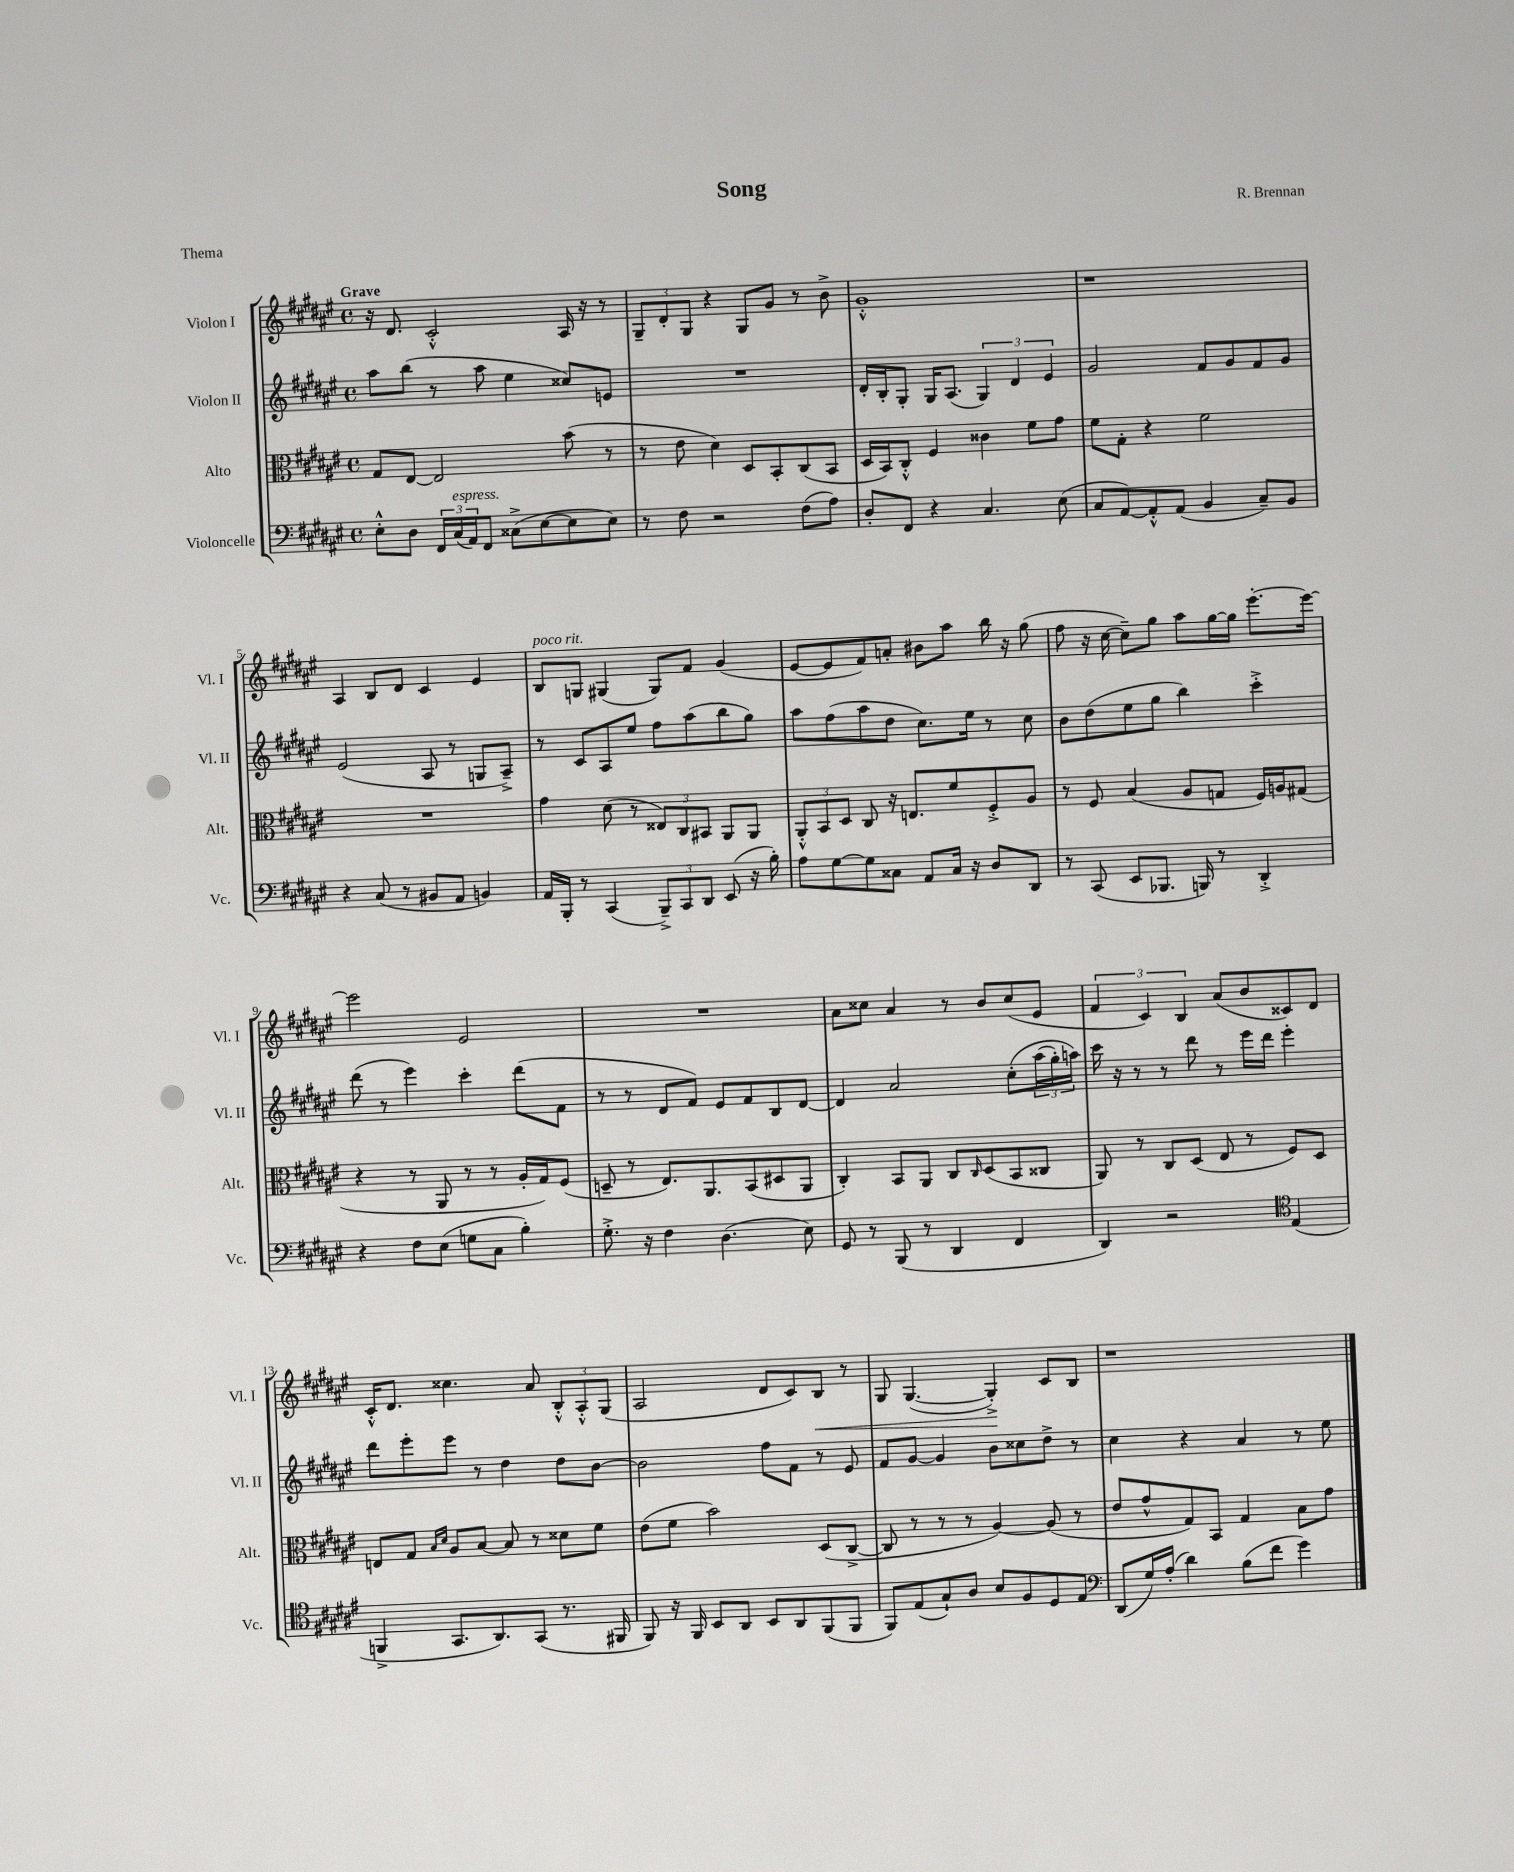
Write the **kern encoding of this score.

**kern	**kern	**kern	**kern
*staff4	*staff3	*staff2	*staff1
*clefF4	*clefC3	*clefG2	*clefG2
*k[f#c#g#d#a#e#]	*k[f#c#g#d#a#e#]	*k[f#c#g#d#a#e#]	*k[f#c#g#d#a#e#]
*M4/4	*M4/4	*M4/4	*M4/4
*met(c)	*met(c)	*met(c)	*met(c)
8E#'^^\L	8G#/L	8aa#\L	16r
.	.	.	8.d#/
8D#\J	[8E#/J	(8bb\J	.
24FF#/LL	2E#/]	8r	2c#'^^/
(24C#/	.	.	.
24AA#/J)	.	.	.
8FF#/J	.	8aa#\	.
(8C##^\L	.	4ee#\	.
[8E#\	.	.	.
8E#\]	(8b\	8cc##/L)	16A#/
.	.	.	16r
8E#\J)	8r	8e/J	8r
=	=	=	=
8r	8r	1r	12G#~/L
.	.	.	12d#'/
8F#\	8e#\	.	.
.	.	.	12G#/J
2r	4d#\)	.	4r
.	8D#/L	.	8G#/L
.	8BB'/	.	8g#/J
(8F#\L	(8C#/	.	8r
8A#\J)	8BB/J	.	8b^\
=	=	=	=
8D#'/L	16D#/LL	16d#'/LL	1g#'^^
.	16BB/J)	16B'/J	.
8FF#/J	8C#'^^/J	8G#'/J	.
4r	4F#/	16G#/LK	.
.	.	(8.A#/J	.
4.C#/	4c##\	6G#/)	.
.	.	6d#/	.
.	8f#\L	.	.
.	.	6e#/	.
(8E#\	8g#\J	.	.
=	=	=	=
8C#/L	8f#\L	2g#/	1r
[8AA#/)	8G#'\J	.	.
8AA#'^^/]	4r	.	.
(8AA#/J	.	.	.
4BB/	2f#\	8f#/L	.
.	.	8g#/	.
8C#~/L)	.	8f#/	.
8BB/J	.	8g#/J	.
=	=	=	=
4r	1r	(2e#/	4A#/
(8C#/	.	.	8B/L
8r	.	.	8d#/J
8BB#/L	.	8A#/	4c#/
8AA#/J	.	8r	.
4BB/)	.	8G/L	4e#/
.	.	8A#~^/J)	.
=	=	=	=
16AA#/LL	4g#\	8r	8B/L
16BBB'/JJ	.	.	.
8r	.	8c#/L	8G/J
(4CC#/	(8d#\	8A#/	(4G#/
.	8r	8ee#/J	.
12BBB~^/L)	12E##/L)	8ff#\L	8G#/L)
12CC#/	12C#/	.	.
.	.	(8aa#\	8f#/J
12DD#/J	12BB#/J	.	.
(8EE#/	8AA#/L	8bb\	(4g#/
16r	8AA#/J	8gg#\J)	.
16B'\)	.	.	.
=	=	=	=
8A#\L	12AA#'^^/L	8aa#\L	[8e#/L
.	12BB/	.	.
[8G#\	.	(8ff#\	8e#/]
.	12D#/J	.	.
8G#\]	8C#/	8aa#\	8f#/)
8C##\J	16r	8dd#\J	8a'/J
.	8.E/L	.	.
8AA#/L	.	8.cc#\L)	8b#\L
16C##/Jk	8f#/	.	8aa#\J
16r	.	16ee#\Jk	.
8D#/L	8F#'^/	8r	16bb\
.	.	.	16r
8DD#/J	8A#/J	8cc#\	(8gg#\
=	=	=	=
8r	8r	8b\L	8ff#\
(8CC#/	8F#/	(8dd#\	16r
.	.	.	[16cc#\
8EE#/L	(4B/	8ee#\	8cc#~\]L)
8.BBB-/J	.	8gg#\J	8gg#\J
.	8A#/L	4bb\)	8aa#\L
16BBB/)	.	.	.
8r	8G/J	.	[16gg#\L
.	.	.	16gg#\]JJ
4DD#'^/	16F#/LL)	4ccc#'^\	[8.eee#'\L
.	16A/J	.	.
.	(8G#/J	.	.
.	.	.	16eee#\_Jk
=	=	=	=
4r	4r	(8ddd#\	2eee#\]
.	.	8r	.
8F#\L	8r	4eee#\)	.
(8E#\J	8AA#/	.	.
8G\L	8r	4ccc#'\	2e#/
8C#\J	8r	.	.
4B'\)	16A#'/LL	(8ddd#\L	.
.	16G#/J)	.	.
.	(8F#/J	8f#\J	.
=	=	=	=
8.G#'^\	8D~/	8r	1r
.	8r	8r	.
16r	.	.	.
4F#\	8.E#/L)	8d#/L	.
.	.	8f#/J)	.
.	8.AA#/	.	.
(4.D#\	.	8e#/L	.
.	(8BB/	8f#/	.
.	8D#/	8B/	.
8E#\)	8AA#/J	[8d#/J	.
=	=	=	=
8GG#/	4C#'/)	4d#/]	8a#\L
8r	.	.	8cc##\J
(8BBB/	8BB/L	2a#/	4a#/
8r	8AA#/J	.	.
4DD#/	8C#/L	.	8r
.	16qqC#/	.	.
.	(8D#/	.	8b/L
4FF#/	8BB/	&(8cc#'\L	(8cc##/
.	8C##/J	(24aa#\L	8e#/J
.	.	24gg#'\)	.
.	.	24aa\JJ&)	.
=	=	=	=
4DD#/)	8AA#/)	16ccc#\	6f#/
.	.	16r	.
.	8r	8r	.
.	.	.	6c#/)
2r	8C#/L	8r	.
.	.	.	6B/
.	(8D#/J	8ddd#\	.
.	8E#/	8r	(8a#/L
.	8r	16eee#\LL	8b/
.	.	16ddd#\JJ	.
*clefC4	*	*	*
(4E#/	8F#/L)	4eee#'\	8c##/)
.	8D#/J	.	8d#/J
=	=	=	=
4FF^/	8E/L	8ddd#\L	16c#'^^/LK
.	.	.	8.d#/J
.	8G#/J	8eee#'\	.
.	16qqB/LL	.	.
.	16qqd#/JJ	.	.
8.GG#/L	8A#/L	8eee#\J	4.cc##\
.	[8B/J	8r	.
8.AA#/)	.	.	.
.	8B/]	4dd#\	.
(8GG#/J	8r	.	8a#/
8.r	8d##\L	8dd#\L	12B'^^/L
.	.	.	12A#'^^/
.	8f#\J	[8b\J	.
.	.	.	(12G#/J
16FF#/	.	.	.
=	=	=	=
8FF#/)	(8e#\L	2b\]	2A#/
16r	8f#\J	.	.
16FF#/	.	.	.
8BB/L	2b\)	.	.
8AA#/J	.	.	.
8BB/L	.	8ff#\L	8d#/L
8AA#/	.	8f#\J	8c#/)
(8FF#/	(8D#/L	8r	8B/J
8FF#/J	[8C#^/J	8e#/	8r
=	=	=	=
8FF#/L)	8C#/]	8f#/L	8G#/
(8E#/	8r	[8g#/J	([4.G#/
8G#`/)	8r	4g#/]	.
8A#/J	8r	.	.
8B/L	[4A#/)	8b\L	4G#'^/])
8F#/	.	8cc##\	.
8D#/	(8A#/]	8dd#^\J	8c#/L
8E#/J	8r	8r	8B/J
=	=	=	=
*clefF4	*	*	*
(8DD#/L	8e#/L	4cc#\	1r
16G#/L)	8g#^^/	.	.
(16A#'/JJ	.	.	.
4d#\)	8G#/)	4r	.
.	8BB/J	.	.
(8B\L	4G#/	4a#/	.
8f#\J	.	.	.
4g#\)	8B\L	8r	.
.	8g#\J	8ee#\	.
==	==	==	==
*-	*-	*-	*-
